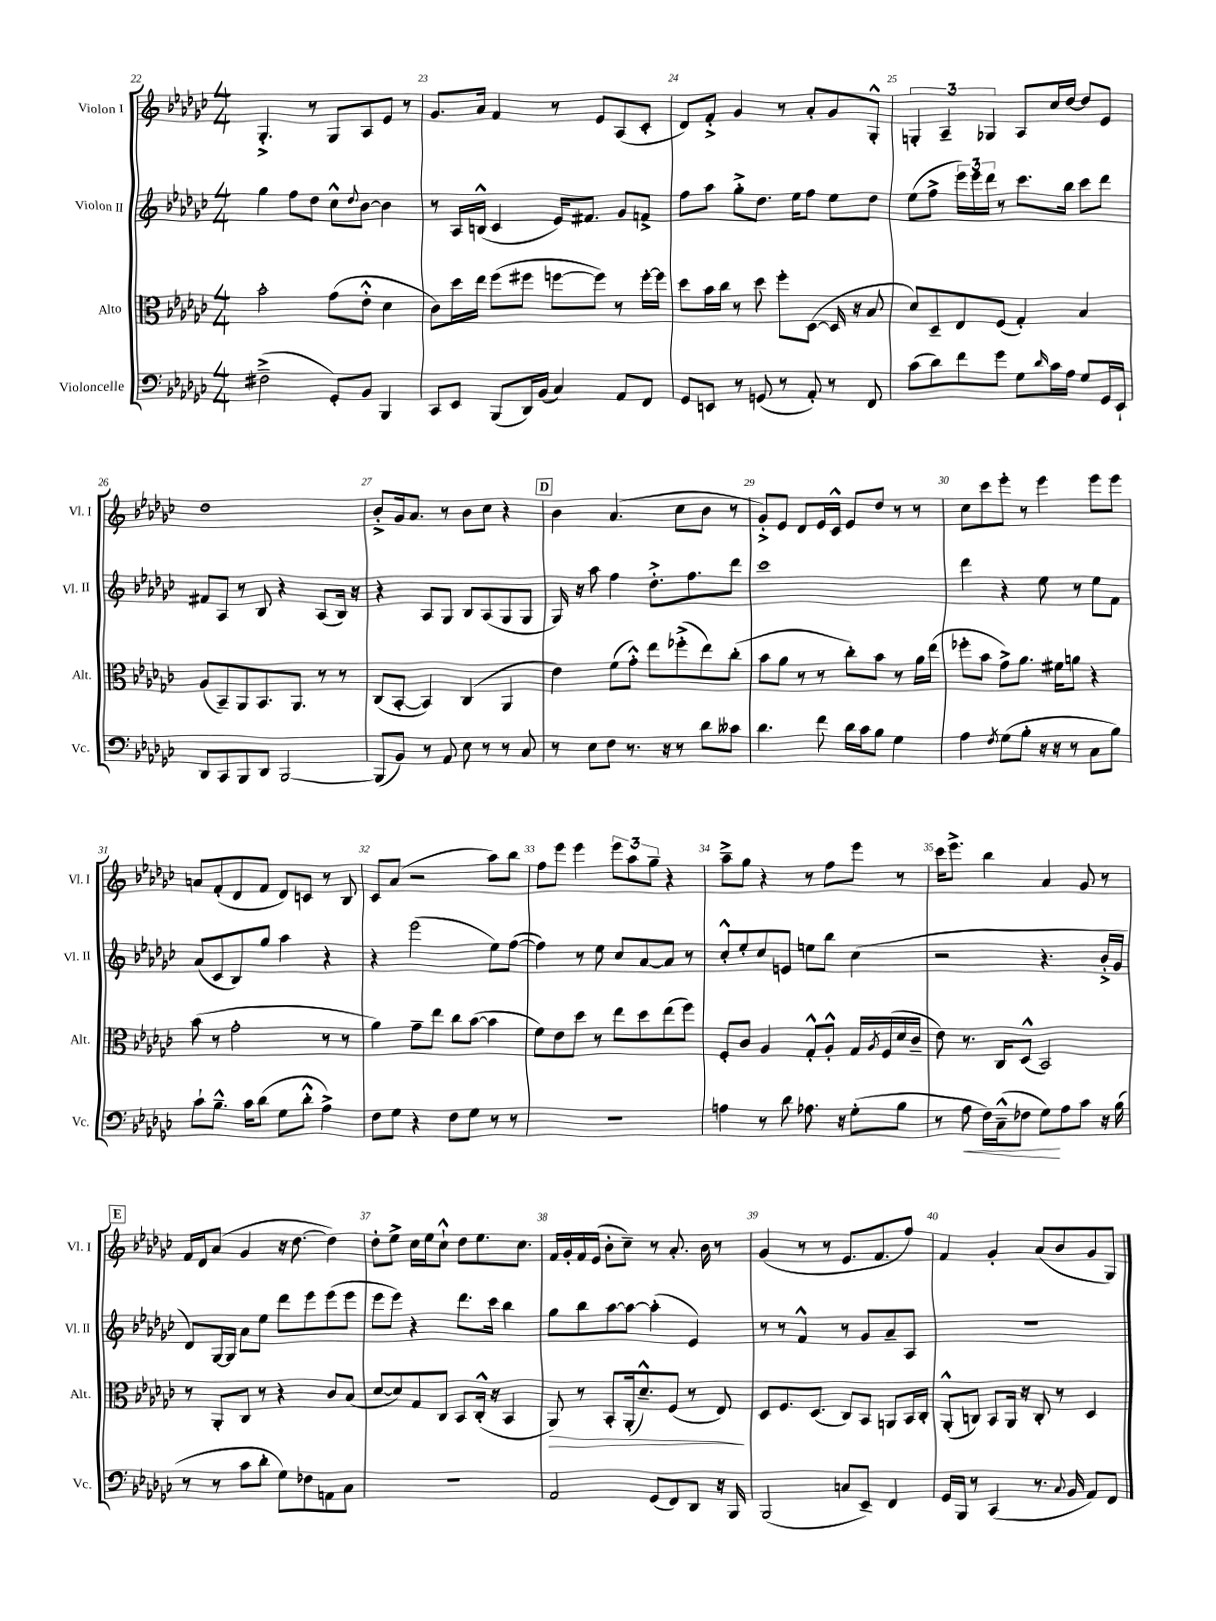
<<
\new StaffGroup <<
\new Staff = "s0" \with { instrumentName = "Violon I" shortInstrumentName = "Vl. I" } {
    \clef treble \key ges \major \numericTimeSignature \time 4/4
    ges4.-.-> r8 ges8 aes8 ees'8 r8 |
    ges'8. aes'16 f'4 r8 ees'8 aes8( ces'8-. |
    des'8) f'8-.-> ges'4 r8 aes'8-. ges'8 ges8-.-^ |
    \tuplet 3/2 { g4-. aes4-- ges4 } aes8 ces''16 des''16~ des''8 ees'8 |
    des''1 |
    bes'8-.-> ges'16 aes'8. r8 bes'8 ces''8 r4 |
    \mark \markup { \box "D" } bes'4 aes'4.( ces''8 bes'8 r8 |
    ges'8-.->) ees'8 des'8 ees'16 ces'16-^ ees'8 des''8 r8 r8 |
    ces''8 ces'''8 ees'''8-. r8 ees'''4 ees'''8 ees'''8 |
    a'8 f'8-.( des'8 f'8 des'8) c'8 r8 bes8 |
    ces'8 aes'8( r2 aes''8) bes''8 |
    f''8 ees'''8 ees'''4 \tuplet 3/2 { ees'''8 aes''8 ges''8-- } r4 |
    aes''8---> ges''8 r4 r8 f''8 ees'''8 r8 |
    ces'''16 ees'''8.-> bes''4 aes'4 ges'8 r8 |
    \mark \markup { \box "E" } f'16 des'16 aes'8( ges'4 r16 des''8.~ des''4) |
    des''8-. ees''8-> ces''16 ees''16 ces''8-!-^ des''8 ees''8. ces''8. |
    f'16 ges'16-. f'16 ees'16( bes'8-. ces''8--) r8 aes'8.-. bes'16 r8 |
    ges'4( r8 r8 ees'8. f'8. f''8) |
    f'4 ges'4-. aes'8( bes'8 ges'8 ges8) \bar "|." |
}
\new Staff = "s1" \with { instrumentName = "Violon II" shortInstrumentName = "Vl. II" } {
    \clef treble \key ges \major \numericTimeSignature \time 4/4
    ges''4 f''8 des''8 ces''8-^ \appoggiatura { des''8 } bes'8~ bes'4 |
    r8 aes16 b16-^( ces'4 ees'16) fis'8. ges'8 f'8-> |
    f''8 aes''8 ges''8-.-> des''8. ees''16 f''8 ees''8 des''8 |
    ees''8( f''8-> \tuplet 3/2 { ees'''16) ees'''16 des'''16 } r8 ces'''8. bes''16 ces'''8 des'''8 |
    fis'8 aes8 r8 bes8 r4 aes8( bes16) r16 |
    r4 aes8 ges8 bes8 aes8( ges8 ges8 |
    \mark \markup { \box "D" } ges16) r16 aes''8 f''4 des''8.-.-> f''8. des'''8 |
    ces'''1 |
    des'''4 r4 ees''8 r8 ees''8 f'8 |
    aes'8( ces'8 bes8) ges''8 aes''4 r4 |
    r4 ees'''2( ees''8) f''8~( |
    f''4) r8 ees''8 ces''8 aes'8~ aes'8 r8 |
    ces''8-.-^ ees''8-. ces''8 e'8 e''8 bes''8 ces''4( |
    r2 r4. bes'16-.-> ges'16 |
    \mark \markup { \box "E" } des'8) ges16~ ges16 aes'8 ees''8 des'''8 ees'''8 ees'''8( ees'''8 |
    ees'''8 ees'''8) r4 des'''8. ces'''16 bes''4 |
    ges''8 bes''8 aes''8~ aes''8~ aes''4-.( ees'4) |
    r8 r8 f'4-^ r8 ges'8 aes'8-- aes8 |
    R1 \bar "|." |
}
\new Staff = "s2" \with { instrumentName = "Alto" shortInstrumentName = "Alt." } {
    \clef alto \key ges \major \numericTimeSignature \time 4/4
    bes'2-. ges'8( ees'8-.-^ des'4 |
    ces'8) des''16 ees''16 f''8( fis''8 f''8~ f''8) r8 f''16~-. f''16 |
    des''8 bes'16 ces''16 r8 des''8 f''8-. des8~( des16 r16 bes8 |
    des'8) des8-- ees8 f8( ges4-.) bes4 |
    aes8( bes,8--) aes,8 bes,8. aes,8. r8 r8 |
    ces8( bes,8~-. bes,4) ces4( aes,4 |
    \mark \markup { \box "D" } ees'4) f'8( ges'8-.-^) ees''8 fes''8-.->( ees''8) ces''8-.( |
    bes'8 aes'8 r8 r8 ces''8-.) bes'8 r8 aes'16 ees''16( |
    fes''8-. bes'8 ges'8->) aes'8. fis'16 a'8 r4 |
    bes'8( r8 ges'2-. r8 r8 |
    aes'4) ges'8-- ees''8 ces''8 bes'8~( bes'4 |
    f'8) ees'8 des''8 r8 ees''8 des''8 ees''8( f''8) |
    f8-. ces'8 aes4 ges8-.-^ aes8-.-^ ges16 \acciaccatura { aes8 } f16( des'16 ces'16-- |
    ees'8) r8. ces16 des8-^( bes,2) |
    \mark \markup { \box "E" } r8 aes,8-. ces8 r8 r4 ces'8 bes8( |
    des'8~ des'8) ges8 ces8 bes,8 ces16-.-^( r16 bes,4 |
    aes,8\>) r8 bes,8-. aes,16-.( des'8.---^) f8( r8 ees8\!) |
    des8 f8. des8.( ces8) bes,8 a,8 bes,16 ces16-. |
    aes,8-.-^( c8) bes,8 aes,16 r16 c8-. r8 des4 \bar "|." |
}
\new Staff = "s3" \with { instrumentName = "Violoncelle" shortInstrumentName = "Vc." } {
    \clef bass \key ges \major \numericTimeSignature \time 4/4
    fis2--->( ges,8-.) bes,8 bes,,4 |
    ces,8 ees,8 bes,,8( des,16) bes,16( ces4) aes,8 f,8 |
    ges,8 e,8 r8 g,8( r8 aes,8-.) r8 f,8 |
    ces'8( des'8) f'8 ges'8 ges8 \grace { des'16 } ces'16 aes16 ges8 ges,16 ees,16-! |
    des,8 ces,8 bes,,8 des,8 bes,,2~ |
    bes,,8( bes,8) r8 aes,8 ees8 r8 r8 ces8 |
    \mark \markup { \box "D" } r8 ees8 f8 r8. r16 r8 des'8 ceses'8 |
    des'4. f'8 des'16 ces'16 bes8 ges4 |
    aes4 \acciaccatura { f8 } ges8( bes8-. r16 r16 r8 ces8 bes8) |
    ces'8-! bes8.---^ ces'16 des'8( ges8 des'8-.-^ aes4->) |
    f8 ges8 r4 f8 ges8 r8 r8 |
    R1 |
    a4 r8 des'8 aes8. r16 ges8-.( bes8 |
    r8 aes8\< f16) ces16---^( fes8 ges8\!) aes8 ces'8 r16 bes16( |
    \mark \markup { \box "E" } r8 r8 ces'8 des'8-. ges8) fes8 a,8 ces8 |
    R1 |
    aes,2 ges,8( f,8) des,8 r16 bes,,16 |
    bes,,2( c8 ees,8--) f,4 |
    ges,16 bes,,16 r8 ces,4( r8. \appoggiatura { ces8 } bes,16 aes,8) f,8 \bar "|." |
}
>>
>>
\layout { \context { \Score currentBarNumber = #22 \override BarNumber.break-visibility = ##(#f #t #t) barNumberVisibility = #all-bar-numbers-visible } }
